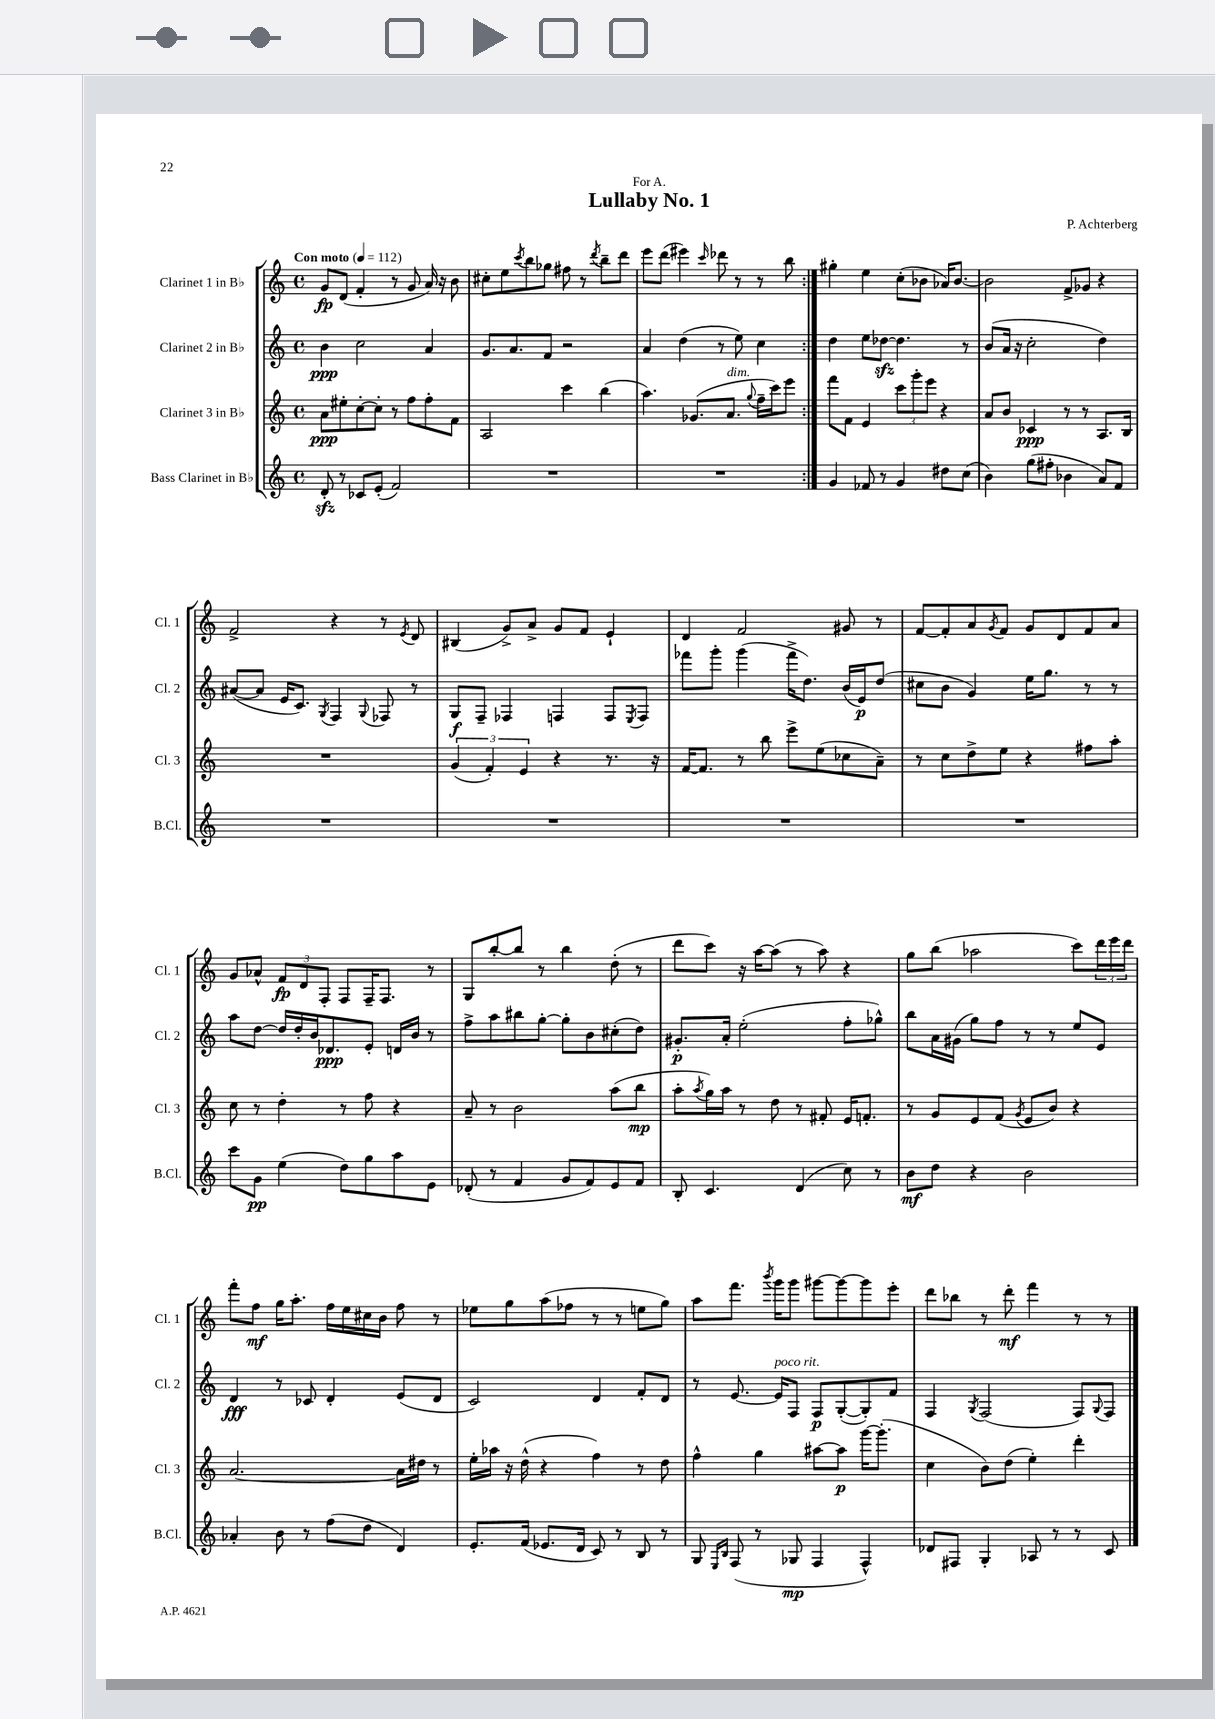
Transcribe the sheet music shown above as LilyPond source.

\header { title = "Lullaby No. 1" composer = "P. Achterberg" dedication = "For A." }
<<
\new StaffGroup <<
\new Staff = "s0" \with { instrumentName = "Clarinet 1 in Bb" shortInstrumentName = "Cl. 1" } {
    \clef treble \key c \major \defaultTimeSignature \time 4/4 \tempo "Con moto" 4 = 112
    \repeat volta 2 { g'8\fp d'8( f'4-. r8 g'8 a'16) r16 b'8 |
    cis''8-. e''8 \acciaccatura { c'''8 } b''8 ges''8 fis''8 r8 \acciaccatura { d'''8 } b''8-- d'''8 |
    e'''8 d'''8( eis'''4) \grace { c'''16 } des'''8 r8 r8 b''8 | }
    gis''4-. e''4 c''8-.( bes'8 aes'16) bes'8.~ |
    bes'2 f'8-> ges'8 r4 |
    f'2-> r4 r8 \acciaccatura { e'8 } d'8 |
    bis4( g'8->) a'8-> g'8 f'8 e'4-! |
    d'4 f'2 gis'8 r8 |
    f'8~ f'8-. a'8 \acciaccatura { g'8 } f'8 g'8 d'8 f'8 a'8 |
    g'8 aes'8-^ \tuplet 3/2 { f'8\fp d'8 f8-. } f8 f16-- f8. r8 |
    g8 b''8~-. b''8 r8 b''4 d''8-.( r8 |
    d'''8 c'''8) r16 a''16~ a''8( r8 a''8) r4 |
    g''8 b''8( aes''2 c'''8) \tuplet 3/2 { d'''16 e'''16 d'''16 } |
    f'''8-. f''8\mf g''16 a''8.-. f''16 e''16 cis''16 b'16 f''8 r8 |
    ees''8 g''8 a''8( fes''8 r8 r8 e''8 g''8) |
    a''8 f'''8. \acciaccatura { b'''8 } g'''16 g'''8 gis'''8~ gis'''8~ gis'''8 e'''8-. |
    d'''8 bes''8 r8 d'''8-.\mf f'''4 r8 r8 \bar "|." |
}
\new Staff = "s1" \with { instrumentName = "Clarinet 2 in Bb" shortInstrumentName = "Cl. 2" } {
    \clef treble \key c \major \defaultTimeSignature \time 4/4
    \repeat volta 2 { b'4\ppp c''2 a'4 |
    g'8. a'8. f'8 r2 |
    a'4 d''4( r8 e''8) c''4 | }
    d''4 e''8 des''8~\sfz des''4. r8 |
    b'8( a'16 r16 c''2-. d''4) |
    ais'8~( ais'8 e'16 c'8.) \acciaccatura { g8 } f4 \appoggiatura { g8 } fes8 r8 |
    g8\f f8-- fes4 f4 f8 \acciaccatura { e8 } f8 |
    fes'''8 g'''8-. g'''4( fes'''16-> d''8.) b'16( e'16\p) d''8( |
    cis''8 b'8 g'4) e''16 g''8. r8 r8 |
    a''8 d''8~ d''16 d''16-. b'16 des'8.\ppp e'8-. d'16 b'16 r8 |
    f''8-> a''8 bis''8 g''8~-. g''8-. b'8 cis''8-.( d''8) |
    gis'8.-.\p a'16-. e''2-.( f''8-. ges''8-^) |
    b''8 a'16 gis'16( g''8) f''8 r8 r8 e''8 e'8 |
    d'4\fff r8 ces'8 d'4-. e'8( d'8 |
    c'2) d'4 f'8-. d'8 |
    r8 e'8.~ e'16^\markup { \italic "poco rit." } f8 f8\p g8~-.( g8-.) f'8 |
    f4 \acciaccatura { g8 } f2( f8) \appoggiatura { g8 } f8 \bar "|." |
}
\new Staff = "s2" \with { instrumentName = "Clarinet 3 in Bb" shortInstrumentName = "Cl. 3" } {
    \clef treble \key c \major \defaultTimeSignature \time 4/4
    \repeat volta 2 { a'8\ppp eis''8-. c''8~-. c''8-. r8 f''8 f''8-. f'8 |
    a2 c'''4 b''4( |
    a''4.) ges'8.( a'8.^\markup { \italic "dim." } \appoggiatura { g''8 } f''16-- c'''16) e'''8 | }
    f'''8 f'8 e'4 \tuplet 3/2 { c'''8 g'''8-. e'''8 } r4 |
    a'8 b'8 ces'4\ppp r8 r8 a8. b16 |
    R1 |
    \tuplet 3/2 { g'4( f'4-.) e'4 } r4 r8. r16 |
    f'16~ f'8. r8 b''8 e'''8-> e''8( ces''8 a'8--) |
    r8 c''8 d''8-> e''8 r4 fis''8 a''8-. |
    c''8 r8 d''4-. r8 f''8 r4 |
    a'8-- r8 b'2 a''8( b''8\mp |
    a''8-. \acciaccatura { a''8 } g''16) a''16 r8 d''8 r8 fis'8-. e'16 f'8.-. |
    r8 g'8 e'8 f'8( \acciaccatura { g'8 } e'8 b'8) r4 |
    a'2.~ a'16 dis''16 r8 |
    e''16-. aes''16 r16 d''16-^( r4 f''4) r8 d''8 |
    f''4-^ g''4 ais''8~ ais''8\p g'''16~ g'''8.-.( |
    c''4 b'8) d''8( e''4-.) d'''4-. \bar "|." |
}
\new Staff = "s3" \with { instrumentName = "Bass Clarinet in Bb" shortInstrumentName = "B.Cl." } {
    \clef treble \key c \major \defaultTimeSignature \time 4/4
    \repeat volta 2 { d'8-.\sfz r8 ces'8 e'8-.( f'2) |
    R1 |
    R1 | }
    g'4 fes'8 r8 g'4 dis''8 c''8( |
    b'4) g''8( fis''8-. bes'4 a'8) f'8 |
    R1 |
    R1 |
    R1 |
    R1 |
    c'''8 g'8\pp e''4( d''8) g''8 a''8 e'8 |
    des'8-.( r8 f'4 g'8 f'8) e'8 f'8 |
    b8-. c'4. d'4( c''8) r8 |
    b'8\mf d''8 r4 b'2 |
    aes'4-. b'8 r8 f''8( d''8 d'4) |
    e'8.-. f'16( ees'8. d'16 c'8) r8 b8 r8 |
    g8 \grace { e16 b16 } f8( r8 ges8\mp f4 f4-^) |
    des'8 fis8 g4-. aes8 r8 r8 c'8 \bar "|." |
}
>>
>>
\layout { \context { \Score \remove "Bar_number_engraver" } }
